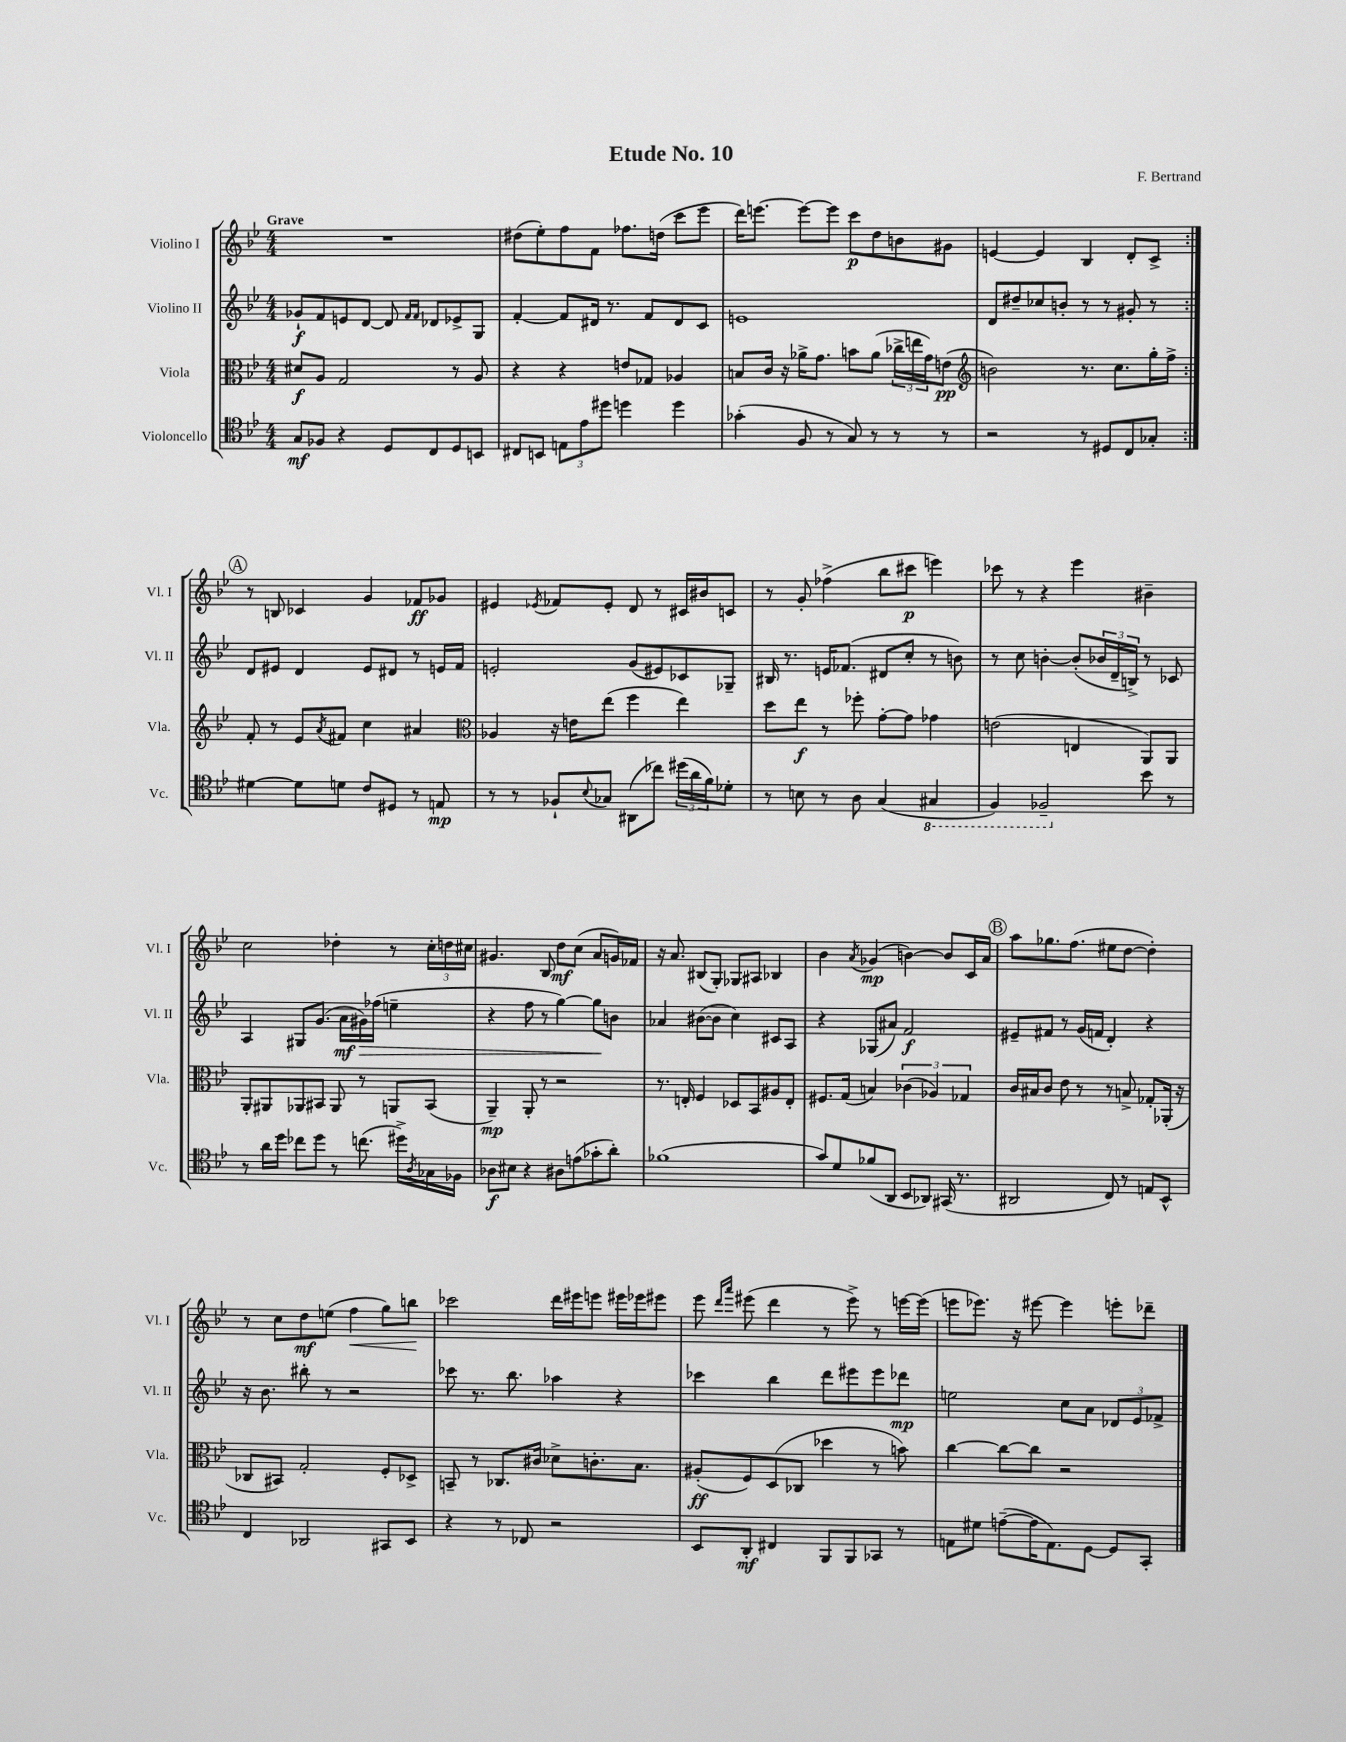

**kern	**kern	**kern	**kern
*staff4	*staff3	*staff2	*staff1
*clefC4	*clefC3	*clefG2	*clefG2
*k[b-e-]	*k[b-e-]	*k[b-e-]	*k[b-e-]
*M4/4	*M4/4	*M4/4	*M4/4
8G	8d#	8g-`	1r
8F-	8A	8f	.
4r	2G	8e	.
.	.	[8d	.
8D	.	8d]	.
.	.	16qqf	.
.	.	16qqf	.
8C	.	8d-	.
8D	8r	8e-^	.
8BB	8A	8G	.
=	=	=	=
8C#	4r	[4f'	(8dd#
8BB	.	.	8ee-')
12E	4r	8f]	8ff
12e-	.	.	.
.	.	16d#	8f
12dd#	.	.	.
.	.	8.r	.
4dd	8e	.	8.ff-
.	8G-	8f	.
.	.	.	(16dd
4dd	4A-	8d#	8ccc
.	.	8c	8eee-
=	=	=	=
(4g-'	8B	1e	16ddd)
.	.	.	[8.eee
.	16c	.	.
.	16r	.	.
8F	16a-^	.	8eee_
.	8.g	.	.
8r	.	.	8eee]
8G)	8b	.	8ccc
8r	(8a-	.	8dd
8r	24cc-^	.	8b
.	24ee	.	.
.	24g)	.	.
8r	(8e	.	8g#
=	=	=	=
*	*clefG2	*	*
2r	2b)	8d	[4e
.	.	8dd#~	.
.	.	8cc-	4e]
.	.	8b'	.
8r	8.r	8r	4B-
8D#	.	8r	.
.	8.cc	.	.
8C	.	8g#'	8d'
8G-'	16gg'	8r	8c^
.	16ff^	.	.
=:|!	=:|!	=:|!	=:|!
[4d#	8f'	8d	8r
.	8r	8e#	8B
8d#]	8e-	4d	4c-
.	8qa	.	.
8d	8f#	.	.
8c	4cc	8e#	4g
8D#	.	8d#	.
8r	4a#	8r	8f-
8E	.	16e	8g-
.	.	16f	.
=	=	=	=
*	*clefC3	*	*
8r	4A-	2e'	4e#
8r	.	.	.
.	.	.	8qe-
8F-`	16r	.	8f-
.	16e	.	.
8qqB-	.	.	.
8G-	(8ee-	.	8e-'
(8AA#	4ff	(8g	8d
8cc-)	.	8e#)	8r
(24dd#	4ee-)	8c-	16c#
24a	.	.	.
.	.	.	16b#
24f)	.	.	.
8d-'	.	8G-~	8c
=	=	=	=
8r	8dd	16B#	8r
.	.	8.r	.
8B	8ee-	.	8g'
8r	8r	16e	(4ff-^
.	.	(8.f-	.
8A	8ff-'	.	.
(4G	[8g'	8d#	8bb-
.	8g]	8cc'	8ccc#
4GG#	4g-	8r	4eee)
.	.	8b)	.
=	=	=	=
4FF)	(2e	8r	8ccc-
.	.	8cc	8r
2FF-~	.	[4b'	4r
.	4E	(8b']	4eee-
.	.	24b-	.
.	.	24d~	.
.	.	24B^)	.
8b-	8AA)	8r	4b#~
8r	8AA	8c-	.
=	=	=	=
8r	8AA'	4A	2cc
16a	8AA#	.	.
16dd	.	.	.
8cc-	8AA-	8G#	.
8dd	8BB#	(8.g	.
8r	8AA-	.	4dd-'
.	.	16a	.
(8.cc	8r	16g#)	.
.	.	(16ff-	.
.	8AA	4ee~	8r
16dd#^)	.	.	.
8qA	.	.	.
16G-	(8BB#	.	24cc'
.	.	.	24dd
16F-	.	.	.
.	.	.	24cc#
=	=	=	=
8A-	4AA~)	4r	4.g#
8B#	.	.	.
4r	8AA'	8ff	.
.	8r	8r	8B-
8A#	2r	[4gg)	8dd
(8e	.	.	(8cc
8g-'	.	8gg]	8a
8a')	.	8b	16g)
.	.	.	16f-
=	=	=	=
(1f-	8.r	4a-	16r
.	.	.	8.a
.	16E'	.	.
.	4F	([8b#	(8B#
.	.	8b#]	8G')
.	8D-	4cc)	8G-
.	8BB-	.	8A#
.	8A#	8c#	4B-
.	8E'	8A	.
=	=	=	=
8g)	8.F#	4r	4b-
8d	.	.	.
.	(16G	.	.
.	.	.	8qa
(8f-	4B)	(8G-	(4g-
8AA	.	8a#)	.
8BB-	(6c-	2f	[4b)
8AA-)	.	.	.
.	6A-)	.	.
(16GG#	.	.	8b]
8.r	.	.	.
.	6G-	.	.
.	.	.	16c
.	.	.	16a
=	=	=	=
2AA#	16c	8e#~	8aa
.	16B#	.	.
.	8c	8f#	8.gg-
.	8e-	8r	.
.	.	.	(8.ff
.	8r	(16g	.
.	.	16f	.
8C)	8r	4d')	8ee#
8r	8B^	.	[8dd
8E	8G-'	4r	4dd'])
8BB-^^	(16AA-'	.	.
.	16r	.	.
=	=	=	=
4C	8C-	16r	8r
.	.	8.b-	.
.	8BB#)	.	8cc
2AA-	2G'	8bb#'	8dd
.	.	8r	(8ee
.	.	2r	4ff
8GG#	8F'	.	8gg)
8BB-	8D-^	.	8bb
=	=	=	=
4r	8BB~	8ccc-	2ccc-
.	8r	8.r	.
8r	8.C-	.	.
.	.	8.bb-	.
8C-	.	.	.
.	16c#	.	.
2r	8d-^	4aa-	16ddd
.	.	.	16eee#
.	8.c'	.	8eee
.	.	4r	16eee#
.	8.B-	.	16eee-
.	.	.	8eee#
=	=	=	=
8BB-	(8A#'	4ccc-	8eee-
.	.	.	16qqddd
.	.	.	16qqaaa
8AA'	8F)	.	(8eee#
4C#	(8D	4bb-	4ddd
.	8C-	.	.
8FF	4dd-	8ddd	8r
8FF	.	8eee#	8eee#^)
8GG-	8r	8eee#	8r
8r	8b)	8ddd-	[16eee
.	.	.	(16eee]
=	=	=	=
8E	[4cc	2ee	8eee
8d#	.	.	8.eee-)
([8e~	8cc_	.	.
.	.	.	16r
16e]	8cc]	.	[8eee#
8.E)	.	.	.
.	2r	8cc	4eee#]
[8D	.	8a	.
8D]	.	12d-	8eee'
.	.	12e-	.
8GG'	.	.	8ddd-~
.	.	12f-^	.
==	==	==	==
*-	*-	*-	*-
